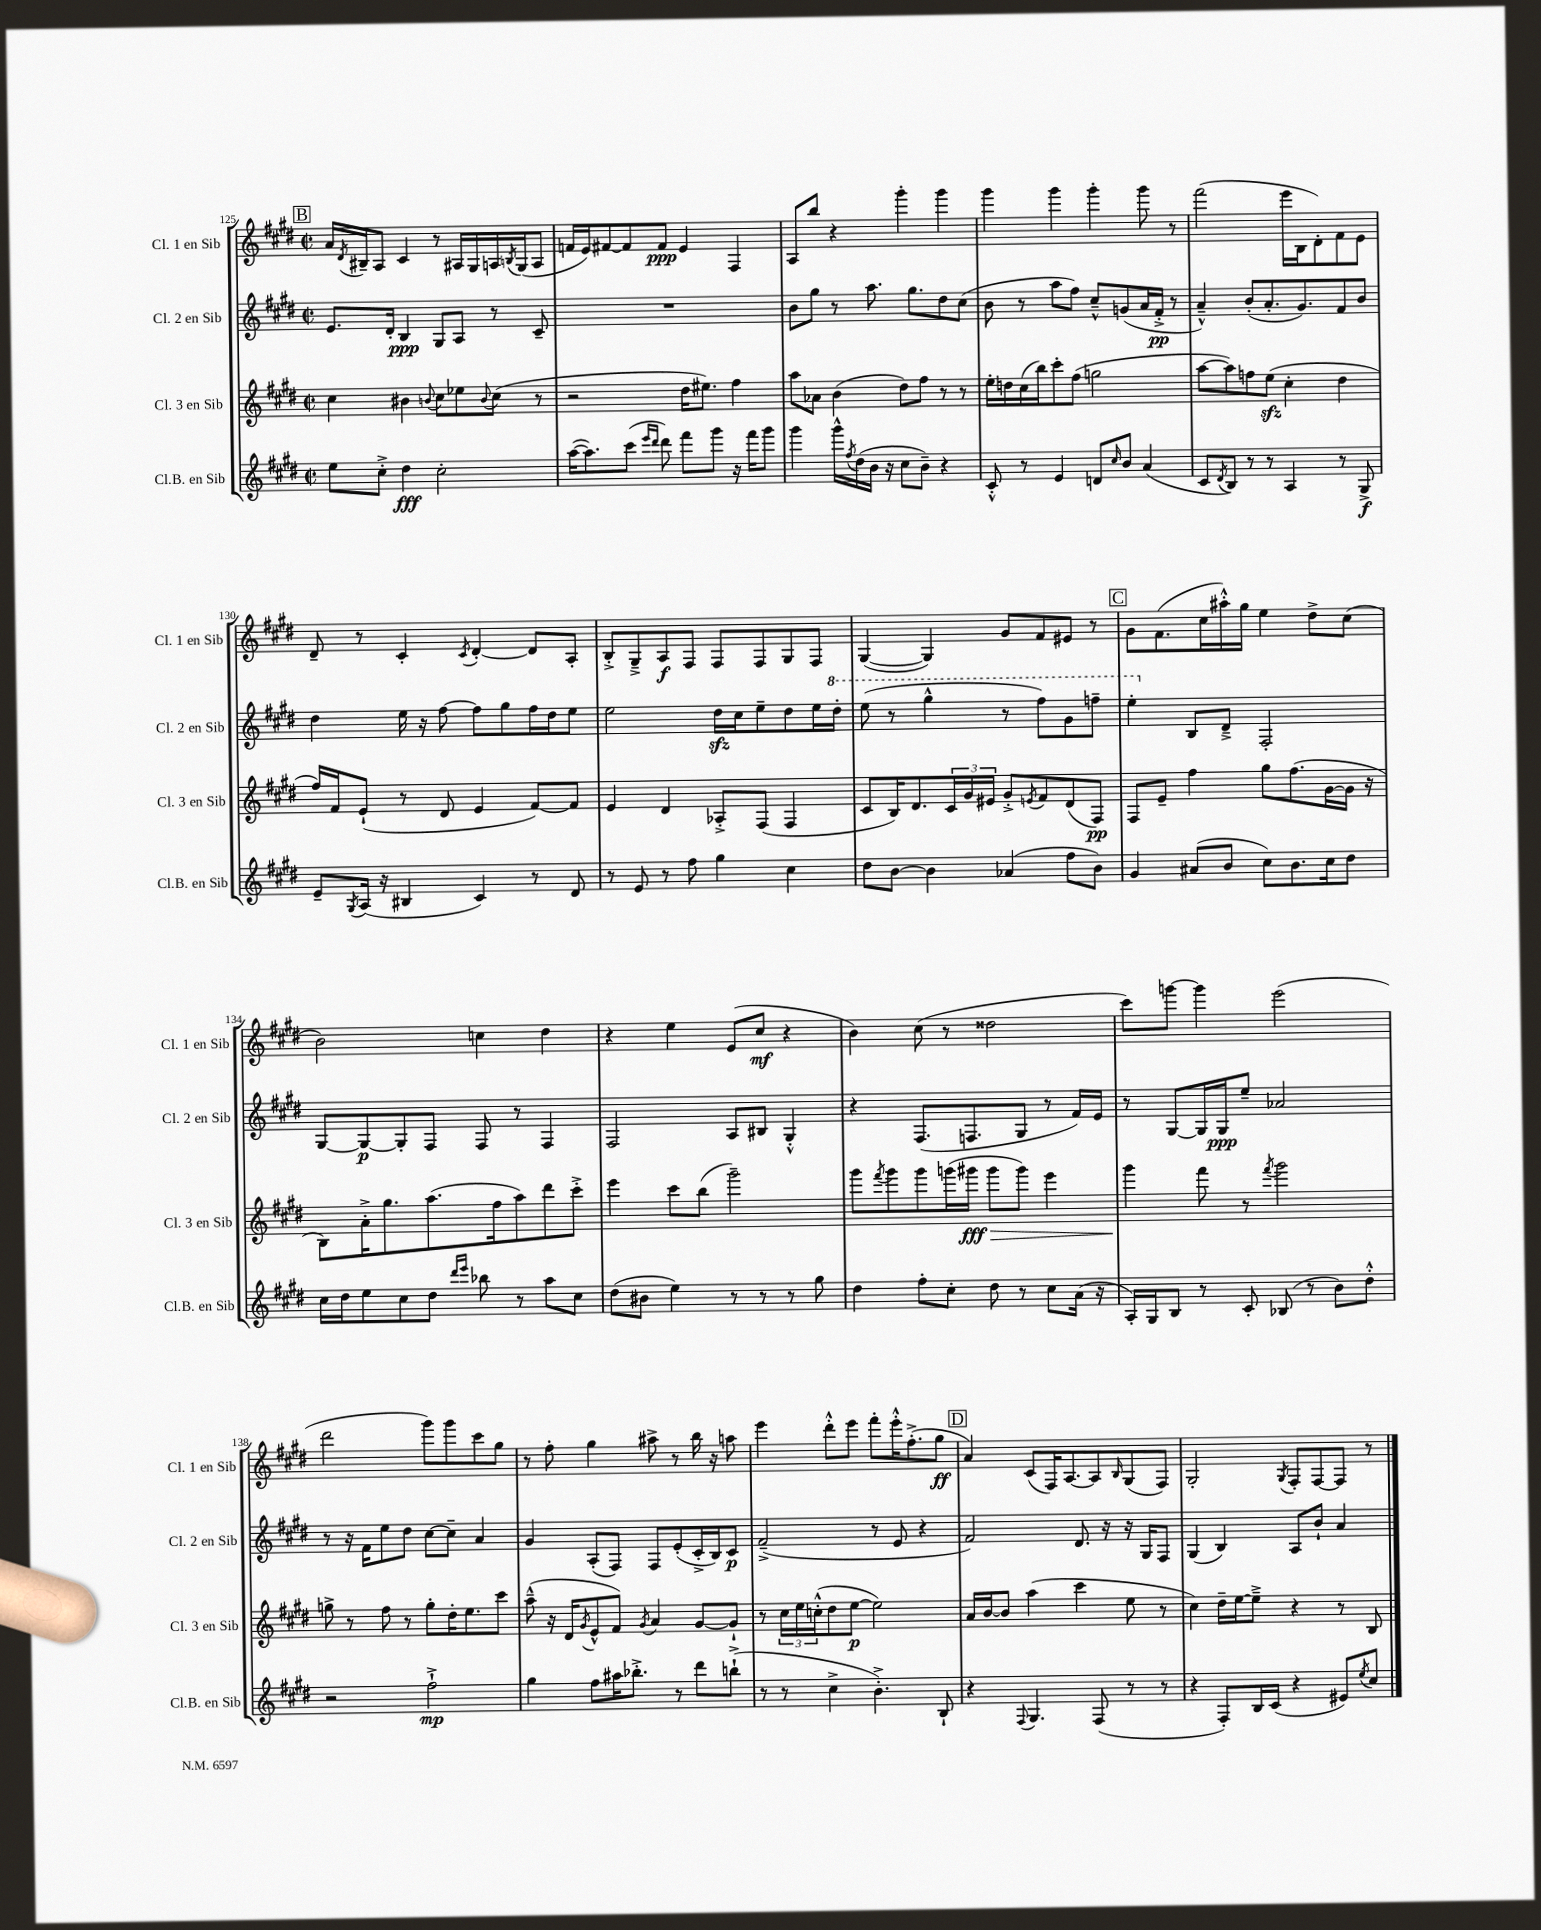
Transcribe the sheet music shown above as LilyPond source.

<<
\new StaffGroup <<
\new Staff = "s0" \with { instrumentName = "Cl. 1 en Sib" shortInstrumentName = "Cl. 1 en Sib" } {
    \clef treble \key e \major \defaultTimeSignature \time 2/2
    \mark \markup { \box "B" } a'16 \acciaccatura { dis'8 } bis16-- a8 cis'4 r8 ais16 gis16 a16 \acciaccatura { b8 } gis16( a8 |
    f'16 e'16) fis'8~ fis'8 fis'8\ppp e'4 fis4 |
    a8 b''8 r4 gis'''4-. gis'''4 |
    gis'''4 gis'''4 gis'''4-. gis'''8 r8 |
    fis'''2( e'''16 b16 dis'8-.) fis'8 e'8 |
    dis'8-- r8 cis'4-. \acciaccatura { cis'8 } dis'4~-. dis'8 a8-. |
    b8-.-> gis8---> a8\f fis8 fis8 fis8 gis8 fis8 |
    gis4~( gis4) gis'8 fis'8 eis'8 r8 |
    \mark \markup { \box "C" } gis'8 fis'8.( cis''16 ais''16-.-^) gis''16 e''4 dis''8-> cis''8( |
    b'2) c''4 dis''4 |
    r4 e''4 e'8( cis''8\mf r4 |
    b'4) cis''8( r8 disis''2 |
    cis'''8) g'''8~ g'''4 e'''2( |
    dis'''2 gis'''8) gis'''8 cis'''8 gis''8 |
    r8 fis''8-. gis''4 ais''8-> r8 b''16 r16 a''8 |
    e'''4 dis'''8-.-^ e'''8 fis'''8-. e'''16-.-^ fis''8.-.->( gis''8\ff |
    \mark \markup { \box "D" } a'4) cis'8( fis16) a8.~ a8 \grace { b16 } gis8( fis8) |
    gis2-. \acciaccatura { gis8 } fis8-. fis8~ fis8 r8 \bar "|." |
}
\new Staff = "s1" \with { instrumentName = "Cl. 2 en Sib" shortInstrumentName = "Cl. 2 en Sib" } {
    \clef treble \key e \major \defaultTimeSignature \time 2/2
    \mark \markup { \box "B" } e'8. dis'16-. b4\ppp gis8 a8 r8 cis'8-- |
    R1 |
    b'8 gis''8 r8 a''8. gis''8. dis''8 cis''8( |
    b'8 r8 a''8 fis''8) cis''8---^ g'8( a'16 fis'16-.->\pp r8 |
    a'4---^) b'8-.( a'8.-. gis'8.) fis'8 b'8 |
    dis''4 e''16 r16 fis''8~ fis''8 gis''8 fis''16 dis''16 e''8 |
    e''2 dis''16\sfz cis''16 e''8-- dis''8 e''16 \ottava #1 dis'''16-. |
    e'''8( r8 gis'''4-^ r8 fis'''8) gis''8 f'''8-- |
    \mark \markup { \box "C" } e'''4-. \ottava #0 b8 dis'8---> fis2-. |
    gis8~ gis8~\p gis8-. fis8 fis8 r8 fis4 |
    fis2 a8 bis8 gis4-.-^ |
    r4 fis8.( f8. gis8 r8 fis'16) e'16 |
    r8 gis8~ gis16 gis16\ppp e''8-- aes'2 |
    r8 r16 fis'16 e''8 dis''8 cis''8~ cis''8-- a'4 |
    gis'4 a8-.( fis8) fis8 e'8-.( cis'16-.-> b16) cis'8\p |
    fis'2--->( r8 e'8 r4 |
    \mark \markup { \box "D" } fis'2) dis'8. r16 r16 gis16 fis8 |
    gis4( b4) a8 b'8-! a'4 \bar "|." |
}
\new Staff = "s2" \with { instrumentName = "Cl. 3 en Sib" shortInstrumentName = "Cl. 3 en Sib" } {
    \clef treble \key e \major \defaultTimeSignature \time 2/2
    \mark \markup { \box "B" } cis''4 bis'4 \appoggiatura { b'8 } cis''8 ees''8 \appoggiatura { b'8 } cis''8( r8 |
    r2 dis''16 eis''8.) fis''4 |
    a''8 aes'8 b'4( dis''8) fis''8 r8 r8 |
    e''16-. d''16 cis''16( b''16) cis'''8-. fis''8( g''2 |
    a''8~ a''8) f''8 e''8\sfz( cis''4-. dis''4 |
    fis''16) fis'16 e'8-!( r8 dis'8 e'4 fis'8~) fis'8 |
    e'4 dis'4 aes8-.-> fis8( fis4 |
    cis'8 b16) dis'8. \tuplet 3/2 { cis'16 gis'16 eis'16 } gis'8-.-> \acciaccatura { e'8 } fis'8 dis'8( fis8\pp) |
    \mark \markup { \box "C" } fis8 e'8-- fis''4 gis''8 fis''8.( gis'16~ gis'16 r16 |
    b8) a'16-.-> gis''8. a''8.( fis''16 a''8) dis'''8 cis'''8-.-> |
    e'''4 cis'''8 b''8( gis'''2--) |
    gis'''8 \acciaccatura { fis'''8 } gis'''8 gis'''8 g'''16( gis'''16\fff\> gis'''8 gis'''8) e'''4 |
    gis'''4\! fis'''8 r8 \acciaccatura { fis'''8 } gis'''2 |
    g''8-> r8 fis''8 r8 g''8-. dis''16-. e''8. cis'''8 |
    a''8---^( r16 dis'16 \acciaccatura { gis'8 } e'8-^ fis'8) \acciaccatura { gis'8 } a'4 gis'8~ gis'8-! |
    r8 \tuplet 3/2 { cis''16 e''16 c''16-.-^( } dis''8 e''8~\p e''2) |
    \mark \markup { \box "D" } a'16 b'16~ b'8 a''4( cis'''4 e''8 r8 |
    cis''4) dis''16-- e''16~ e''8---> r4 r8 b8 \bar "|." |
}
\new Staff = "s3" \with { instrumentName = "Cl.B. en Sib" shortInstrumentName = "Cl.B. en Sib" } {
    \clef treble \key e \major \defaultTimeSignature \time 2/2
    \mark \markup { \box "B" } e''8 cis''8-.-> dis''4\fff cis''2-. |
    a''16~( a''8.) cis'''8( \grace { e'''16 dis'''16 } dis'''8) fis'''8 gis'''8 r16 fis'''16 gis'''8 |
    gis'''4 gis'''16-^ \acciaccatura { fis''8 } dis''16( b'16 r16 cis''8 b'8--) r4 |
    cis'8-.-^ r8 e'4 d'8 \grace { cis''16 } b'8 a'4( |
    cis'8 \acciaccatura { dis'8 } b8) r8 r8 a4 r8 gis8->\f |
    e'8-- \acciaccatura { gis8 } a16( r16 bis4 cis'4) r8 dis'8 |
    r8 e'8 r8 fis''8 gis''4 cis''4 |
    dis''8 b'8~ b'4 aes'4( fis''8 b'8) |
    \mark \markup { \box "C" } gis'4 ais'8( b'8 cis''8) b'8. cis''16 dis''8 |
    cis''16 dis''16 e''8 cis''8 dis''8 \grace { dis'''16 e'''16 } bes''8 r8 a''8 cis''8 |
    dis''8( bis'8 e''4) r8 r8 r8 gis''8 |
    dis''4 fis''8-. cis''8-. dis''8 r8 cis''8 a'16( r16 |
    a16-.) gis16 b8 r8 cis'8-. bes8( r8 b'8) dis''8-.-^ |
    r2 fis''2-!->\mp |
    gis''4 fis''8 ais''16 bes''8.-.-> r8 dis'''8 b''8-!->( |
    r8 r8 cis''4-> b'4.-.->) b8-! |
    \mark \markup { \box "D" } r4 \appoggiatura { fis8 } gis4. fis8( r8 r8 |
    r4 fis8-.) b16 cis'16( r4 eis'8) \acciaccatura { e''8 } cis''8 \bar "|." |
}
>>
>>
\layout { \context { \Score currentBarNumber = #125 } }
